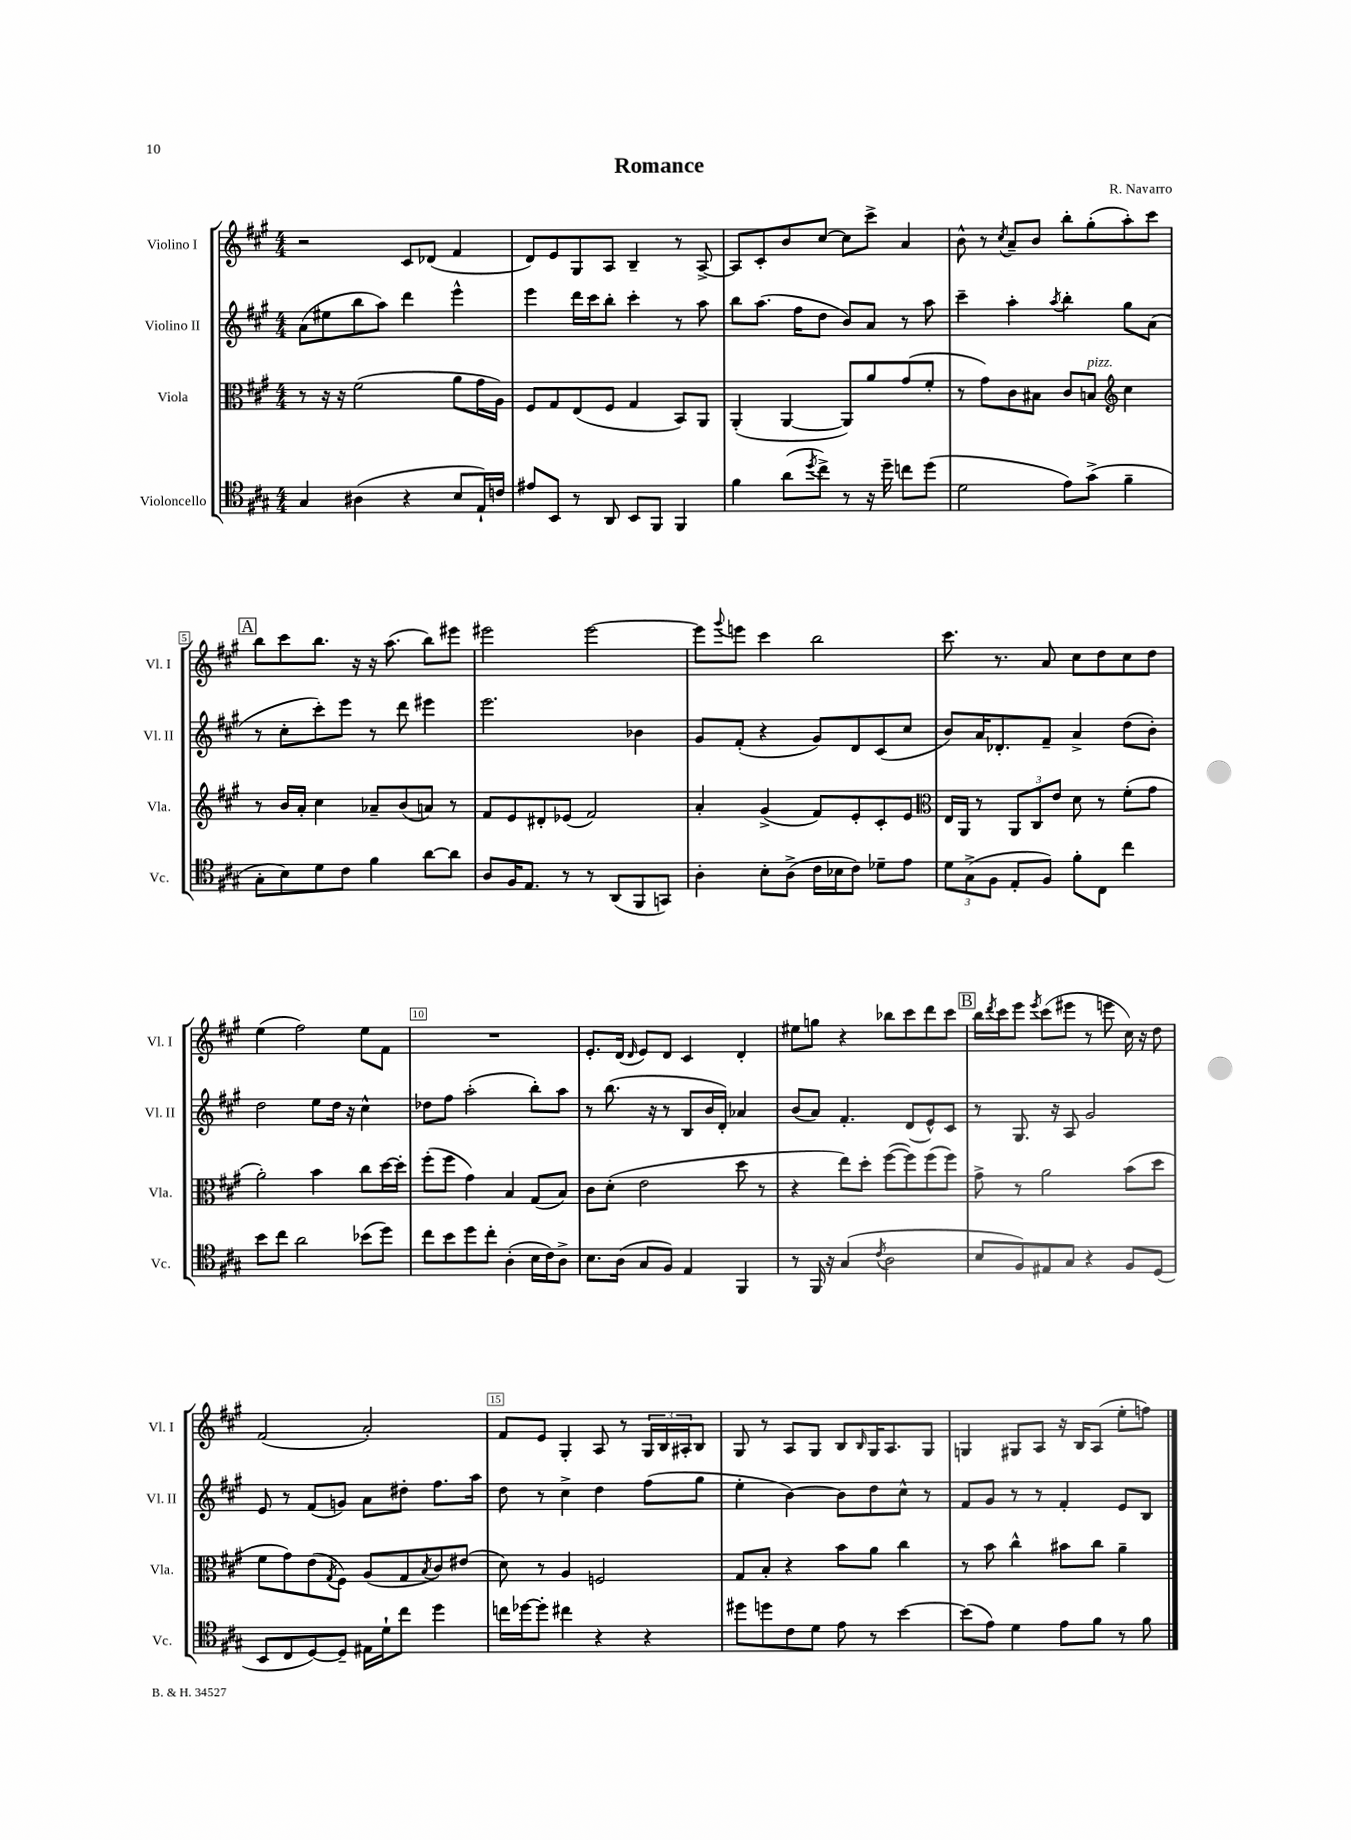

**kern	**kern	**kern	**kern
*part4	*part3	*part2	*part1
*staff4	*staff3	*staff2	*staff1
*I"Violoncello	*I"Viola	*I"Violino II	*I"Violino I
*I'Vc.	*I'Vla.	*I'Vl. II	*I'Vl. I
*clefC4	*clefC3	*clefG2	*clefG2
*k[f#c#g#]	*k[f#c#g#]	*k[f#c#g#]	*k[f#c#g#]
*M4/4	*M4/4	*M4/4	*M4/4
=1	=1	=1	=1
4G#/	8r	(8a\L	2r
.	16r	8ee#X\	.
.	16r	.	.
(4A#X\	(2f#\	8bb\	.
.	.	8aa\J)	.
4r	.	4ddd\	8c#/L
.	.	.	(8d-X/J
8B/L	8a\L	4eee^^\	4f#/
16E`/L)	16g#\L	.	.
16cn/JJ	16A\JJ)	.	.
=2	=2	=2	=2
8e#X/L	8F#/L	4eee\	8d/L)
8BB/J	8G#/	.	8e/
8r	(8E/	16ddd\LL	8G#/
.	.	16ccc#\J	.
8AA/	8F#/J	8bb'\J	8A/J
8BB/L	4G#/	4ccc#'\	4B~/
8FF#/J	.	.	.
4FF#/	8BB/L)	8r	8r
.	8AA/J	8aa\	[8A^/
=3	=3	=3	=3
4f#\	(4AA'/	8bb\L	8A/L]
.	.	(8.aa\J	8c#'/
(8a\L	[4AA/	.	8b/
.	.	16ff#\KL	.
8qdd/	.	.	.
8cc#^\J)	.	8dd\J	[8cc#/J
8r	8AA/L])	8b/L)	8cc#\L]
16r	8a/	8a/J	8ccc#^\J
16dd~\	.	.	.
8ccn\L	(8g#/	8r	4a/
(8dd\J	8f#'/J	8aa\	.
=4	=4	=4	=4
2d\	8r	4ccc#~\	8b^^\
.	8g#\L)	.	8r
.	.	.	8qcc#/
.	8c#\	4aa'\	8a~/L
.	8B#X\J	.	8b/J
.	.	8qaa/	.
8e\L)	8c#/L	4bb'\	8bb'\L
!	!LO:TX:a:i:t=pizz.	!	!
(8g#^\J	8Bn/J	.	(8gg#'\
*	*clefG2	*	*
4f#~\	4cc#\	8gg#\L	8aa'\)
.	.	(8a\J	8ccc#\J
!!LO:LB:g=z
!!LO:REH:place=s1:t=A
=5	=5	=5	=5
8G#'\L	8r	8r	8bb\L
8B\)	16b/LL	8cc#'\L	8ccc#\
.	16a'/JJ	.	.
8d\	4cc#\	8ccc#'\)	8.bb\J
8c#\J	.	8eee\J	.
.	.	.	16r
4f#\	8a-X~/L	8r	16r
.	.	.	(8.aa\
.	(8b/	8ddd\	.
[8a\L	8an/J)	4eee#X\	8bb\L)
8a\J]	8r	.	8eee#X\J
=6	=6	=6	=6
8A/L	8f#/L	2.eee\	2eee#X\
16F#/K	8e/	.	.
8.E/J	.	.	.
.	8d#X'/	.	.
8r	(8e-X/J	.	.
8r	2f#/)	.	[2eee#\
(8AA/L	.	.	.
8FF#/	.	4b-X\	.
8GGn/J)	.	.	.
=7	=7	=7	=7
4A'\	4a'/	8g#/L	8eee#\L]
.	.	.	8qqggg#/
.	.	(8f#'/J	8eeen\J
8B'\L	(4g#^/	4r	4ccc#\
(8A^\J	.	.	.
16c#\LL	8f#/L)	8g#/L)	2bb\
16B-X\J	.	.	.
8c#\J)	8e'/	8d/	.
8d-X~\L	8c#'/	(8c#/	.
8e\J	8e/J	8cc#/J	.
=8	=8	=8	=8
*	*clefC3	*	*
12d\L	16E/LL	8b/L)	8.ccc#\
.	16AA/JJ	.	.
(12G#^\	.	.	.
.	8r	16a/K	.
12F#\J	.	.	.
.	.	8.d-X'/	8.r
8E'/L	12AA/L	.	.
.	12C#/	.	.
8F#/J)	.	8f#~/J	8a/
.	12e/J	.	.
8f#'\L	8d\	4a^/	8cc#\L
8C#\J	8r	.	8dd\
4cc#\	(8f#'\L	(8dd\L	8cc#\
.	8g#\J	8b'\J)	8dd\J
!!LO:LB:g=z
=9	=9	=9	=9
8b\L	2a'\)	2dd\	(4ee\
8cc#\J	.	.	.
2a\	.	.	2ff#\)
.	4b\	8ee\L	.
.	.	16dd\Jk	.
.	.	16r	.
(8b-X\L	8cc#\L	4cc#^^\	8ee\L
8dd\J)	[16dd\L	.	8f#\J
.	16dd'\JJ]	.	.
=10	=10	=10	=10
8cc#\L	(8ff#'\L	8dd-X\L	1r
8b\	8ff#\J	8ff#\J	.
8dd\	4g#\)	(2aa'\	.
8cc#'\J	.	.	.
(4A'\	4B/	.	.
16B\LL	(8G#/L	8bb'\L)	.
16c#\J)	.	.	.
8A^\J	8B/J)	8aa\J	.
=11	=11	=11	=11
8.B\L	8c#\L	8r	8.e'/L
.	(8d'\J	(8.bb\	.
(16A\Jk	.	.	(16d/Jk
.	.	.	16qqd/
8G#/L	2e\	.	8e/L)
.	.	16r	.
8F#/J)	.	8r	8d/J
4E/	.	8B/L	4c#/
.	.	16b/L	.
.	.	16d'/JJ)	.
4FF#/	8dd\	4a-X/	4d'/
.	8r	.	.
=12	=12	=12	=12
8r	4r	(8b/L	8ee#X\L
16FF#/	.	8a/J)	8ggn\J
16r	.	.	.
(4G#/	8ee\L)	4.f#'/	4r
.	8dd'\J	.	.
8qc#/	.	.	.
2A\	([8ff#\L	.	8bb-X\L
.	8ff#\])	(8d/L	8ccc#\
.	(8ff#\	8e^^/)	8ddd\
.	8ff#\J)	8c#/J	8ccc#\J
!!LO:REH:place=s1:t=B
=13	=13	=13	=13
8B/L	8g#^\	8r	16bb\LL
.	.	.	8qddd/
.	.	.	16ccc#\J
8F#/)	8r	8.G#/	8eee\J
.	.	.	8qeee/
8E#X/	2a\	.	(8ccc#\L
.	.	16r	.
8G#/J	.	8A/	8eee#X\J
4r	.	2g#/	8r
.	.	.	8eeen\
8F#/L	(8b\L	.	16cc#\)
.	.	.	16r
(8D/J	8dd\J	.	8dd\
!!LO:LB:g=z
=14	=14	=14	=14
8BB/L	8f#\L	8e/	(2f#/
8C#/	8g#\)	8r	.
[8D/)	(8e\	(8f#/L	.
.	8qG#/	.	.
8D~/J]	8F#\J)	8gn/J)	.
16E#X\LL	(8A/L	8a\L	2a'/)
16d`\J	.	.	.
8cc#\J	8G#/	8dd#X'\J	.
.	8qB/	.	.
4dd\	8c#/)	8.ff#\L	.
.	(8e#X/J	.	.
.	.	16aa\Jk	.
=15	=15	=15	=15
16ccn\LL	8d\)	8dd\	8f#/L
[16dd-X\J	.	.	.
8dd-'\J]	8r	8r	8e/J
4cc#X\	4A/	4cc#^\	4G#'/
4r	2Fn/	4dd\	8A/
.	.	.	8r
4r	.	(8ff#\L	24G#/LL
.	.	.	24B/
.	.	.	24A#X'/J
.	.	8gg#\J	8B/J
=16	=16	=16	=16
8dd#X\L	8G#/L	4ee'\	8G#/
8ddn\	8B'/J	.	8r
8c#\	4r	[4b\)	8A/L
8d\J	.	.	8G#/J
8e\	8b\L	8b\L]	8B/L
.	.	.	16qqB/
8r	8a\J	8dd\	16G#/K
.	.	.	8.A/
[4b\	4cc#\	8cc#^^\J	.
.	.	8r	8G#/J
=17	=17	=17	=17
(8b\L]	8r	8f#/L	4Gn/
8e\J)	8b\	8g#/J	.
4d\	4cc#^^\	8r	8G#X/L
.	.	8r	8A/J
8e\L	8b#X\L	4f#'/	16r
.	.	.	16B/KL
8f#\J	8cc#\J	.	(8A/J
8r	4a~\	8e/L	8ee'\L
8f#\	.	8B/J	8ffn\J)
==	==	==	==
*-	*-	*-	*-
